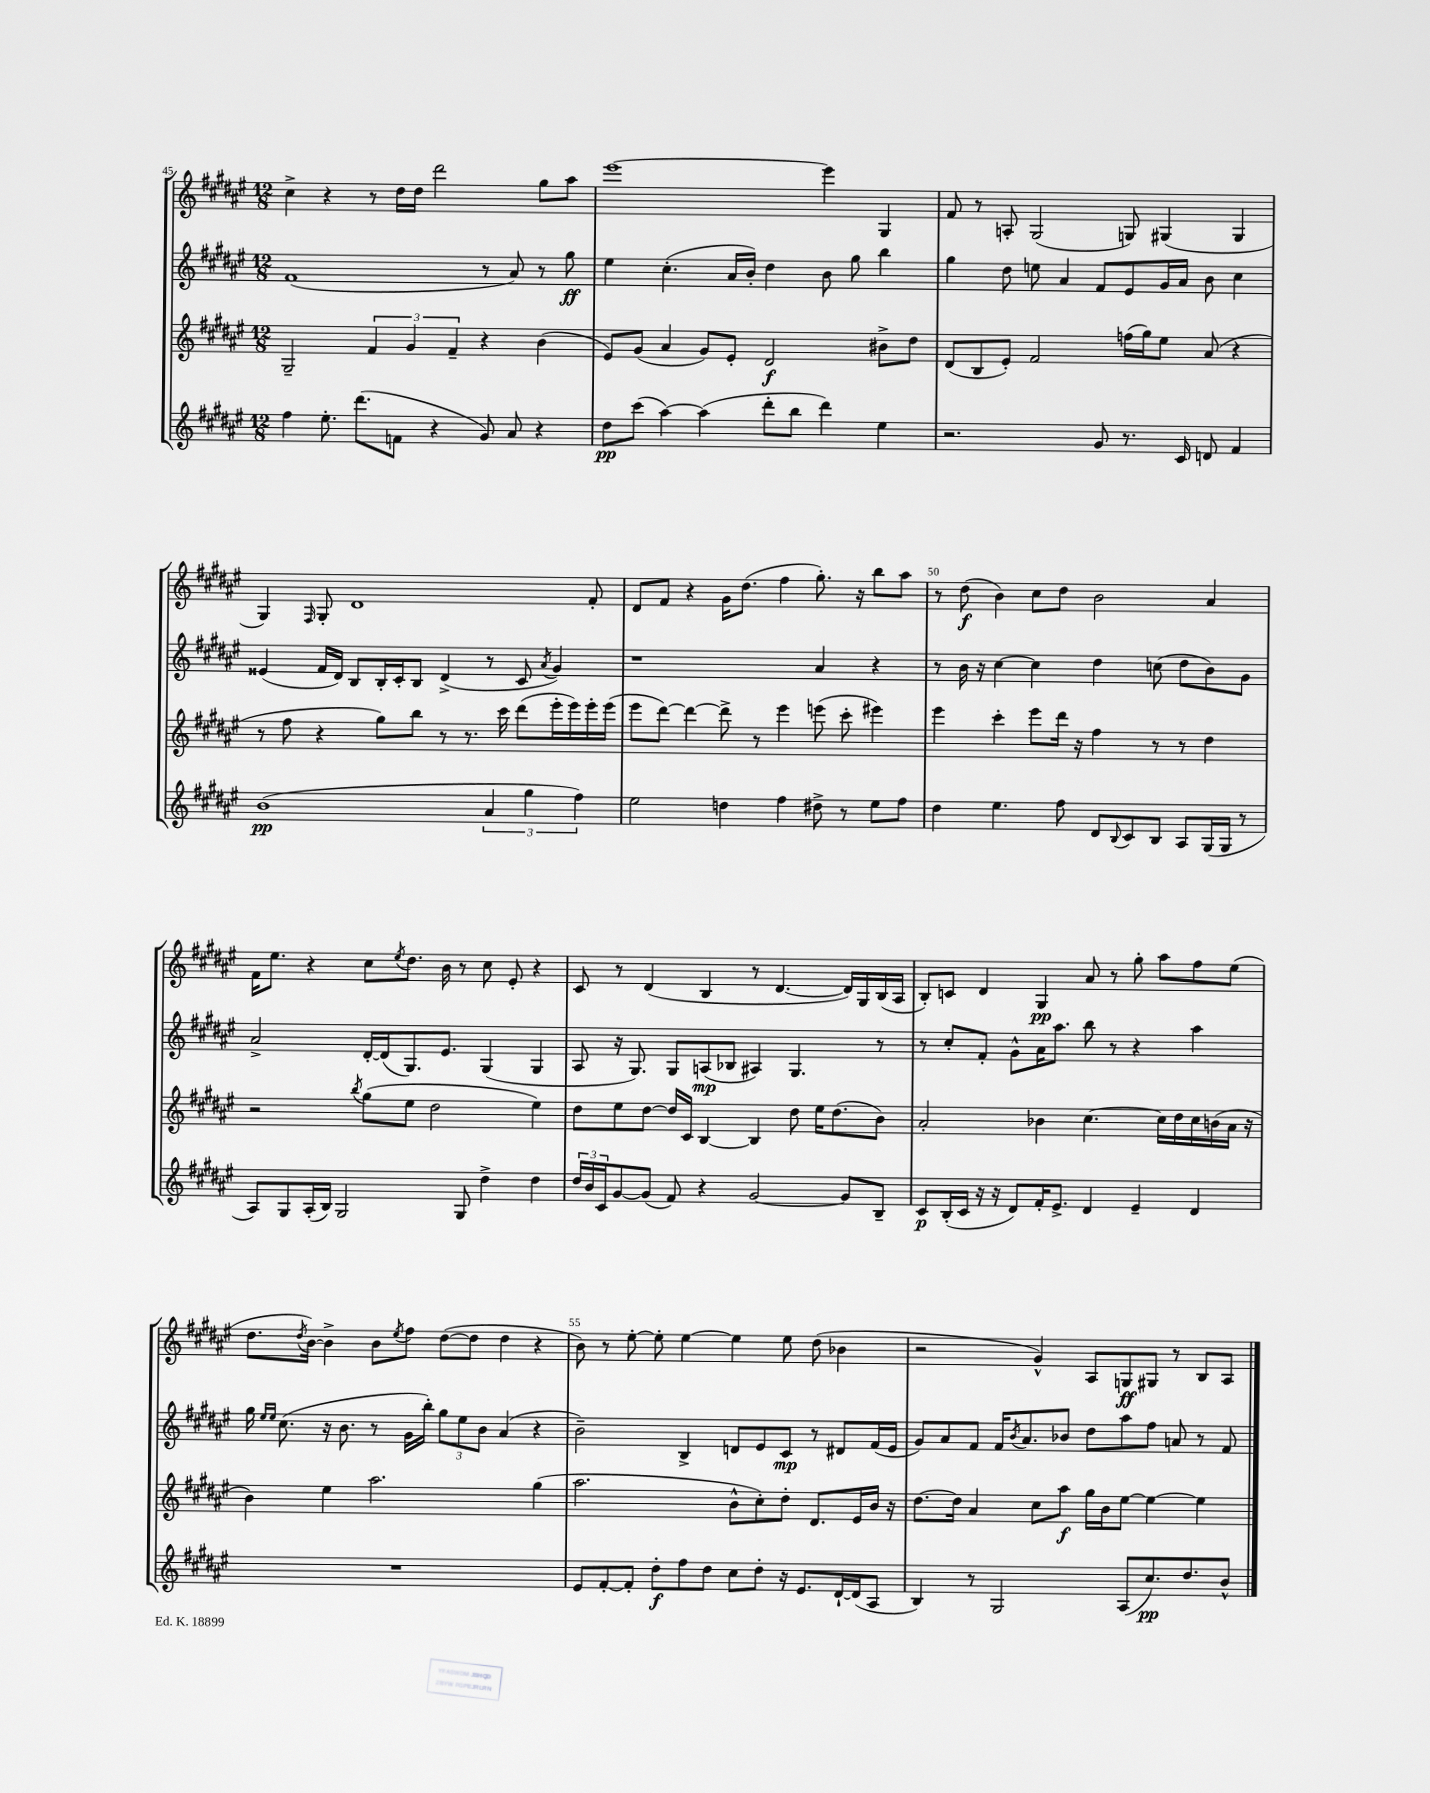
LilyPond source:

<<
\new StaffGroup <<
\new Staff = "s0" {
    \clef treble \key fis \major \numericTimeSignature \time 12/8
    cis''4-> r4 r8 dis''16 dis''16 dis'''2 gis''8 ais''8 |
    eis'''1~ eis'''4 gis4 |
    fis'8 r8 a8-. gis2( g8) gis4( gis4 |
    gis4) \grace { fis16 } gis8-. dis'1 fis'8-. |
    dis'8 fis'8 r4 gis'16 dis''8.( fis''4 gis''8.-.) r16 b''8 ais''8 |
    r8 dis''8\f( b'4) cis''8 dis''8 b'2 ais'4 |
    fis'16 eis''8. r4 cis''8 \acciaccatura { eis''8 } dis''8. b'16 r8 cis''8 eis'8-. r4 |
    cis'8 r8 dis'4( b4 r8 dis'4.~ dis'16) gis16 b16( ais16 |
    b8-.) c'8 dis'4 gis4\pp ais'8 r8 gis''8-. ais''8 fis''8 eis''8( |
    dis''8. \acciaccatura { dis''8 } b'16~) b'4-> b'8 \acciaccatura { eis''8 } fis''8 dis''8~( dis''8 dis''4 r4 |
    b'8) r8 eis''8~-. eis''8-. eis''4~ eis''4 eis''8 dis''8( bes'4 |
    r2 gis'4-^) ais8 g8\ff gis8 r8 b8 ais8 \bar "|." |
}
\new Staff = "s1" {
    \clef treble \key fis \major \numericTimeSignature \time 12/8
    fis'1( r8 ais'8) r8 gis''8\ff |
    eis''4 cis''4.-.( ais'16 b'16-.) dis''4 b'8 gis''8 b''4 |
    gis''4 dis''8 e''8 ais'4 fis'8 eis'8 gis'16 ais'16 b'8 cis''4 |
    eisis'4( fis'16 dis'16) b8 b16-. cis'16-. b8 dis'4->( r8 cis'8 \acciaccatura { ais'8 } gis'4) |
    r1 ais'4 r4 |
    r8 b'16 r16 cis''4~ cis''4 dis''4 c''8( dis''8 b'8) gis'8 |
    ais'2-> dis'16~-. dis'16( gis8.) eis'8. gis4( gis4 |
    ais8 r16 gis8.) gis8 a8\mp( bes8 ais4) gis4. r8 |
    r8 cis''8-. fis'8-. gis'8-^ ais'16 ais''8. b''8 r8 r4 ais''4 |
    gis''16 \grace { eis''16 eis''16 } cis''8.( r16 b'8. r8 gis'16 b''16-.) \tuplet 3/2 { gis''8 eis''8 b'8 } ais'4( r4 |
    b'2--) b4-> d'8 eis'8 cis'8\mp r8 dis'8 fis'16( eis'16 |
    gis'8) ais'8 fis'8 fis'16 \acciaccatura { b'8 } ais'8. bes'8 dis''8 ais''8 fis''8 a'8 r8 fis'8 \bar "|." |
}
\new Staff = "s2" {
    \clef treble \key fis \major \numericTimeSignature \time 12/8
    gis2-- \tuplet 3/2 { fis'4 gis'4 fis'4-- } r4 b'4( |
    eis'8) gis'8( ais'4 gis'8) eis'8-. dis'2\f bis'8-> dis''8 |
    dis'8( b8 eis'8-.) fis'2 f''16( gis''16) eis''8 ais'8( r4 |
    r8 fis''8 r4 gis''8) b''8 r8 r8. cis'''16 dis'''8( eis'''16-. eis'''16) eis'''16-. eis'''16( |
    eis'''8 dis'''8~) dis'''4~ dis'''8-> r8 eis'''4 e'''8( cis'''8-. eis'''4) |
    eis'''4 cis'''4-. eis'''8 dis'''16 r16 fis''4 r8 r8 dis''4 |
    r2 \acciaccatura { b''8 } gis''8( eis''8 dis''2 eis''4) |
    dis''8 eis''8 dis''8~ dis''16 cis'16 b4~ b4 dis''8 eis''16 dis''8.( b'8) |
    ais'2-. bes'4 cis''4.~ cis''16 dis''16 cis''16 b'16( ais'16 r16 |
    b'4) eis''4 ais''2. gis''4( |
    ais''2. b'8-^ cis''8-.) dis''8-. dis'8. eis'16 b'16 r16 |
    dis''8.~ dis''16 ais'4 cis''8 ais''8\f gis''16 b'16 eis''8~ eis''4~ eis''4 \bar "|." |
}
\new Staff = "s3" {
    \clef treble \key fis \major \numericTimeSignature \time 12/8
    fis''4 eis''8.-. dis'''8.( f'8 r4 gis'8) ais'8 r4 |
    dis''8\pp cis'''8( ais''4~) ais''4( dis'''8-. b''8 dis'''4) eis''4 |
    r2. gis'8 r8. cis'16 d'8 fis'4 |
    b'1\pp( \tuplet 3/2 { ais'4 gis''4 fis''4) } |
    eis''2 d''4 fis''4 dis''8-> r8 eis''8 fis''8 |
    dis''4 eis''4. fis''8 dis'8 \appoggiatura { b8 } cis'8 b8 ais8 gis16( gis16 r8 |
    ais8) gis8 ais16-.( b16) gis2 gis8 dis''4-> dis''4 |
    \tuplet 3/2 { dis''16 b'16 cis'16 } gis'8~ gis'8( fis'8) r4 gis'2~ gis'8 b8-- |
    cis'8\p b16-.( cis'16 r16 r16 dis'8) fis'16-. eis'8.-> dis'4 eis'4-- dis'4 |
    R1. |
    eis'8 fis'8~-. fis'8-. dis''8-.\f fis''8 dis''8 cis''8 dis''8-. r16 eis'8. dis'16~-! dis'16( ais8 |
    b4) r8 gis2 ais8( cis''8.\pp) dis''8. b'8-^ \bar "|." |
}
>>
>>
\layout { \context { \Score currentBarNumber = #45 \override BarNumber.break-visibility = ##(#f #t #t) barNumberVisibility = #(every-nth-bar-number-visible 5) } }
